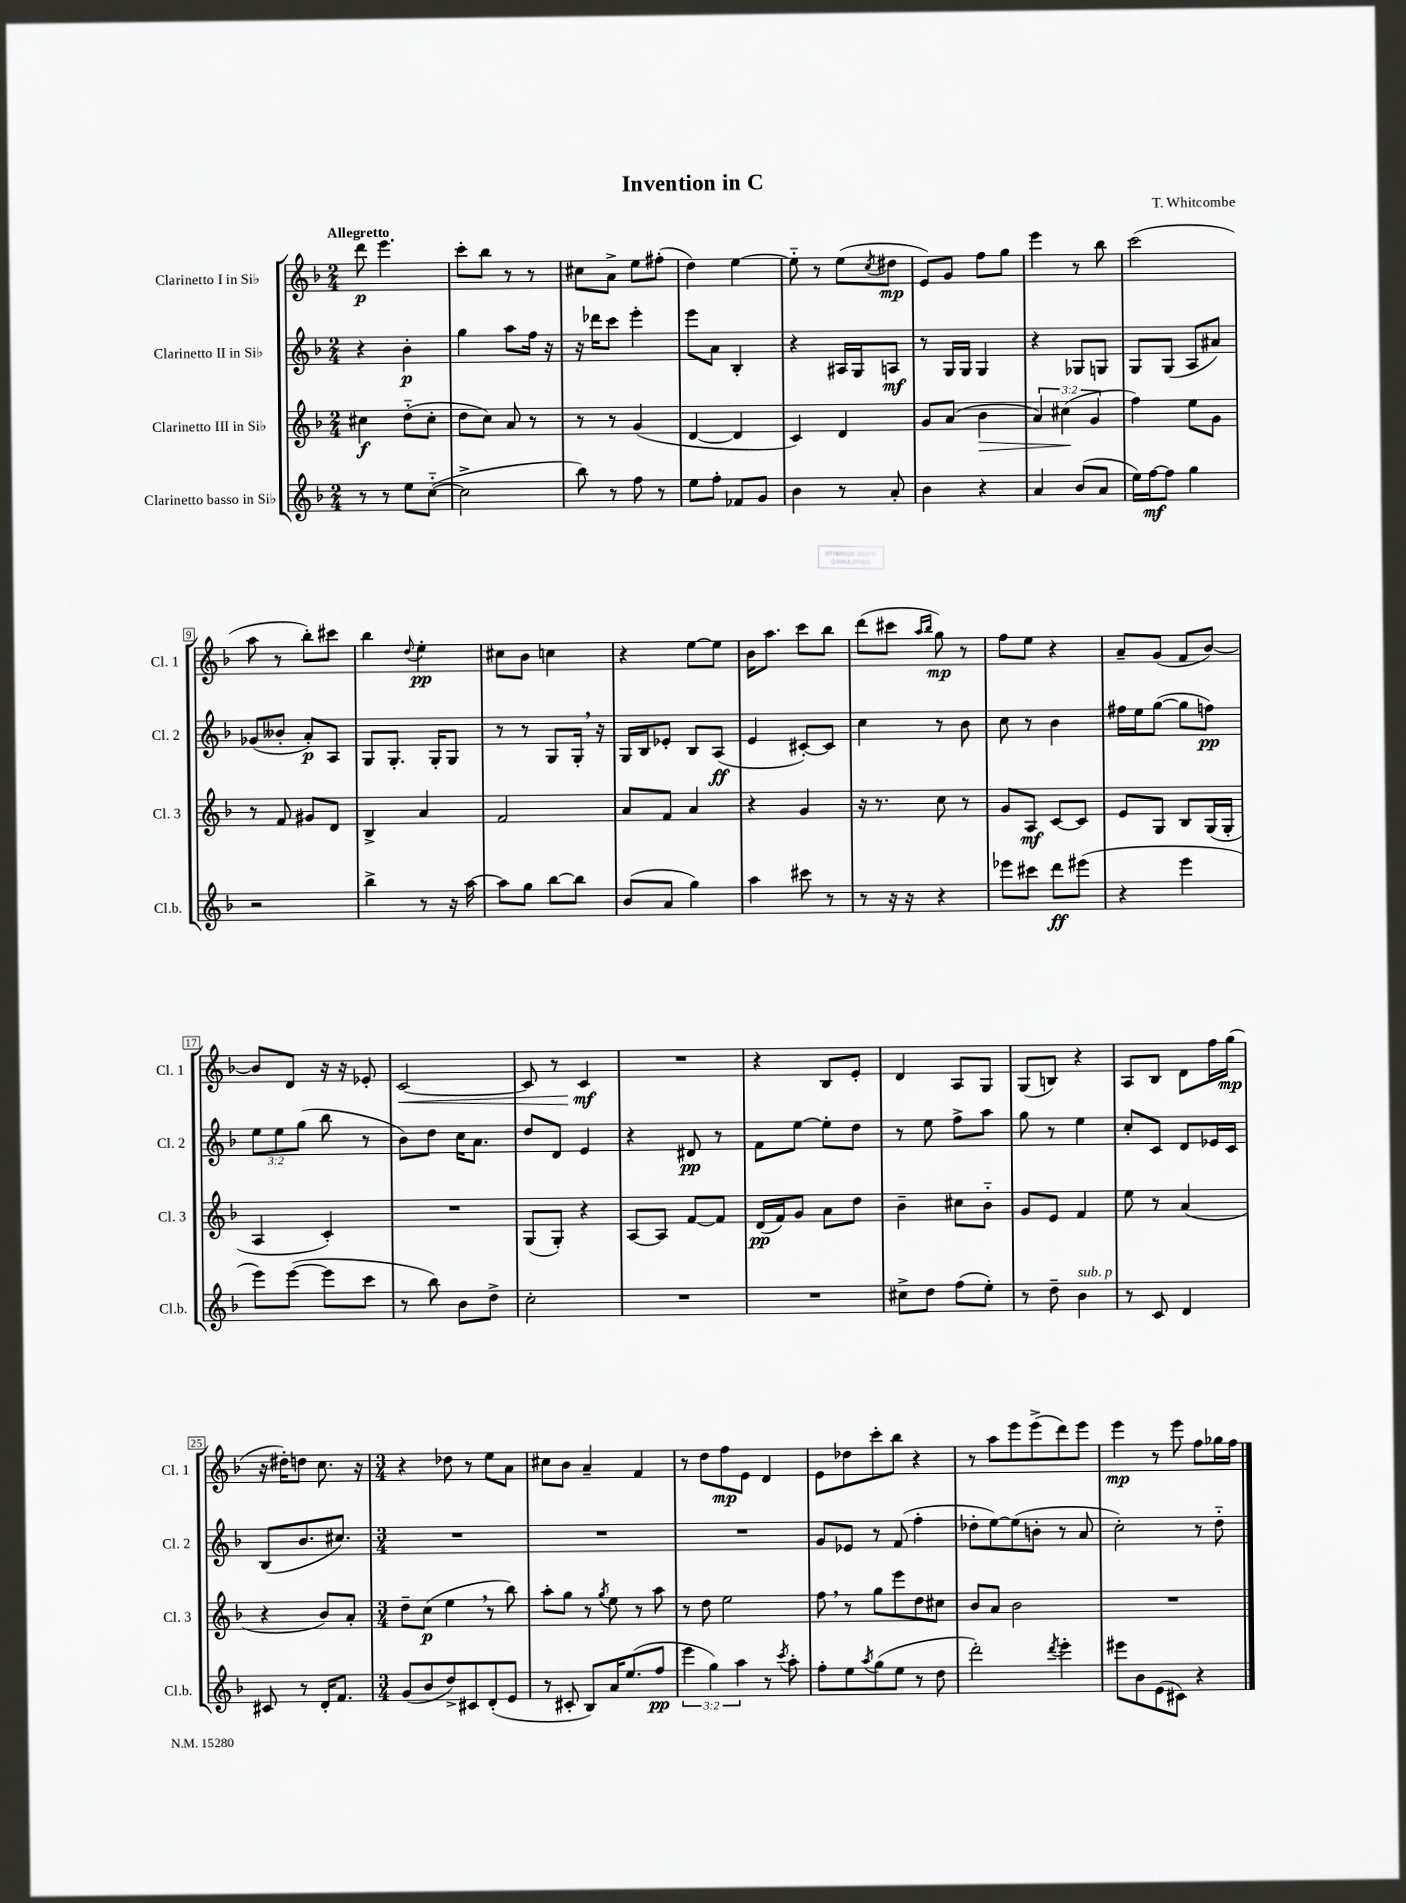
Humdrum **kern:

**kern	**dynam	**kern	**dynam	**kern	**dynam	**kern	**dynam
*part4	*part4	*part3	*part3	*part2	*part2	*part1	*part1
*staff4	*staff4	*staff3	*staff3	*staff2	*staff2	*staff1	*staff1
*I"Clarinetto basso in Si♭	*	*I"Clarinetto III in Si♭	*	*I"Clarinetto II in Si♭	*	*I"Clarinetto I in Si♭	*
*I'Cl.b.	*	*I'Cl. 3	*	*I'Cl. 2	*	*I'Cl. 1	*
*clefG2	*	*clefG2	*	*clefG2	*	*clefG2	*
*k[b-]	*	*k[b-]	*	*k[b-]	*	*k[b-]	*
*M2/4	*	*M2/4	*	*M2/4	*	*M2/4	*
=1	=1	=1	=1	=1	=1	=1	=1
!	!	!	!	!	!	!LO:TX:a:B:t=Allegretto	!
8r	.	4cc#X\	f	4r	.	8ddd\	p
8r	.	.	.	.	.	4.eee\	.
8ee\L	.	(8dd\L	.	4b-'\	p	.	.
([8cc\J	.	8cc#'\J	.	.	.	.	.
=2	=2	=2	=2	=2	=2	=2	=2
2cc^\]	.	8dd\L	.	4gg\	.	8ccc'\L	.
.	.	8cc\J)	.	.	.	8bb-\J	.
.	.	8a/	.	8aa\L	.	8r	.
.	.	8r	.	16ff\Jk	.	8r	.
.	.	.	.	16r	.	.	.
=3	=3	=3	=3	=3	=3	=3	=3
8bb-\)	.	8r	.	16r	.	8cc#X\L	.
.	.	.	.	16ddd-X\KL	.	.	.
8r	.	8r	.	8ccc\J	.	8a^\J	.
8ff\	.	(4g/	.	4eee'\	.	8ee\L	.
8r	.	.	.	.	.	(8ff#X'\J	.
=4	=4	=4	=4	=4	=4	=4	=4
8ee\L	.	[4d/	.	8eee\L	.	4dd\)	.
8ff'\J	.	.	.	8a\J	.	.	.
8f-X/L	.	4d/]	.	4B-'/	.	[4ee\	.
8g/J	.	.	.	.	.	.	.
=5	=5	=5	=5	=5	=5	=5	=5
4b-\	.	4c/)	.	4r	.	8ee\]	.
.	.	.	.	.	.	8r	.
8r	.	4d/	.	16A#X/LL	.	(8ee\L	.
.	.	.	.	16G/J	.	.	.
.	.	.	.	.	.	8qcc/	.
8a'/	.	.	.	8An/J	mf	8dd#X\J	mp
=6	=6	=6	=6	=6	=6	=6	=6
4b-\	.	8g/L	.	8r	.	8e/L)	.
.	.	(8a/J	.	16G/LL	.	8g/J	.
.	.	.	.	16G/JJ	.	.	.
!	!	!	!LO:HP:b	!	!	!	!
4r	.	4b-\	>	4G/	.	8ff\L	.
.	.	.	.	.	.	8gg\J	.
=7	=7	=7	=7	=7	=7	=7	=7
4a/	.	6a/)	.	4r	.	4eee\	.
.	.	(6cc#X\	.	.	.	.	.
(8b-/L	.	.	.	8G-X/L	.	8r	.
.	.	6g/	]	.	.	.	.
8a/J	.	.	.	8Gn/J	.	8bb-\	.
=8	=8	=8	=8	=8	=8	=8	=8
16ee\LL)	.	4ff\)	.	8G/L	.	(2ccc\	.
[16ff\J	mf	.	.	.	.	.	.
8ff\J]	.	.	.	(8G/J	.	.	.
4gg\	.	8ee\L	.	8A/L	.	.	.
.	.	8g\J	.	8a#X/J)	.	.	.
!!LO:LB:g=z
=9	=9	=9	=9	=9	=9	=9	=9
2r	.	8r	.	(8g-X/L	.	8aa\	.
.	.	8f/	.	8b--X'/J	.	8r	.
.	.	8g#X/L	.	8a'/L)	p	8bb-'\L)	.
.	.	8d/J	.	8A/J	.	8ccc#X\J	.
=10	=10	=10	=10	=10	=10	=10	=10
4bb-^\	.	4B-^/	.	8G/L	.	4bb-\	.
.	.	.	.	8.G'/J	.	.	.
.	.	.	.	.	.	8qqdd/	.
8r	.	4a/	.	.	.	4ee'\	pp
.	.	.	.	16G'/KL	.	.	.
16r	.	.	.	8G/J	.	.	.
[16aa\	.	.	.	.	.	.	.
=11	=11	=11	=11	=11	=11	=11	=11
8aa\L]	.	2f/	.	8r	.	8cc#X\L	.
8gg\J	.	.	.	8r	.	8b-\J	.
[8bb-\L	.	.	.	8G/L	.	4ccn\	.
8bb-\J]	.	.	.	16G',/Jk	.	.	.
.	.	.	.	16r	.	.	.
=12	=12	=12	=12	=12	=12	=12	=12
(8b-/L	.	8a/L	.	16G/LL	.	4r	.
.	.	.	.	16B-/J	.	.	.
8a/J	.	8f/J	.	8e-X'/J	.	.	.
4gg\)	.	4a/	.	8B-/L	.	[8ee\L	.
.	.	.	.	(8A/J	ff	8ee\J]	.
=13	=13	=13	=13	=13	=13	=13	=13
4aa\	.	4r	.	4e/	.	16b-\KL	.
.	.	.	.	.	.	8.aa\J	.
8ccc#X\	.	4g/	.	[8c#X'/L)	.	8ccc\L	.
8r	.	.	.	8c#/J]	.	8bb-\J	.
=14	=14	=14	=14	=14	=14	=14	=14
8r	.	16r	.	4cc\	.	(8ddd\L	.
.	.	8.r	.	.	.	.	.
16r	.	.	.	.	.	8ccc#X\J	.
16r	.	.	.	.	.	.	.
.	.	.	.	.	.	16qqaa/LL	.
.	.	.	.	.	.	16qqbb-/JJ	.
4r	.	8cc\	.	8r	.	8gg\)	mp
.	.	8r	.	8b-\	.	8r	.
=15	=15	=15	=15	=15	=15	=15	=15
8eee-X\L	.	8g/L	.	8cc\	.	8ff\L	.
8ccc#X\J	.	8A/J	mf	8r	.	8ee\J	.
8ddd\L	ff	[8c/L	.	4b-\	.	4r	.
(8eee#X\J	.	8c/J]	.	.	.	.	.
=16	=16	=16	=16	=16	=16	=16	=16
4r	.	8e/L	.	16ff#X\LL	.	8a~/L	.
.	.	.	.	16ee\J	.	.	.
.	.	8G/J	.	([8gg\J	.	(8g/J	.
4eee\	.	8B-/L	.	8gg\L]	.	8f/L	.
.	.	(16G/L	.	8ffn\J)	pp	[8b-/J)	.
.	.	16G'/JJ	.	.	.	.	.
!!LO:LB:g=z
=17	=17	=17	=17	=17	=17	=17	=17
8eee\L)	.	4A/	.	12ee\L	.	8b-/L]	.
.	.	.	.	12ee\	.	.	.
([8eee\J	.	.	.	.	.	8d/J	.
.	.	.	.	(12gg\J	.	.	.
8eee\L]	.	4c'/)	.	8bb-\	.	16r	.
.	.	.	.	.	.	16r	.
8ccc\J	.	.	.	8r	.	8e-X'/	.
=18	=18	=18	=18	=18	=18	=18	=18
!	!	!	!	!	!	!	!LO:HP:b
8r	.	2r	.	8b-\L)	.	[2c/	<
8bb-\)	.	.	.	8dd\J	.	.	.
8b-\L	.	.	.	16cc\KL	.	.	.
.	.	.	.	8.a\J	.	.	.
8dd^\J	.	.	.	.	.	.	.
=19	=19	=19	=19	=19	=19	=19	=19
2cc'\	.	(8G/L	.	8dd/L	.	8c/]	.
.	.	8G'/J)	.	8d/J	.	8r	.
.	.	4r	.	4e/	.	4c/	mf
.	.	.	.	.	.	.	[
=20	=20	=20	=20	=20	=20	=20	=20
2r	.	[8A/L	.	4r	.	2r	.
.	.	8A/J]	.	.	.	.	.
.	.	[8f/L	.	8d#X/	pp	.	.
.	.	8f/J]	.	8r	.	.	.
=21	=21	=21	=21	=21	=21	=21	=21
2r	.	(16d/LL	pp	8f\L	.	4r	.
.	.	16f/J)	.	.	.	.	.
.	.	8g/J	.	[8ee\J	.	.	.
.	.	8a\L	.	8ee'\L]	.	8B-/L	.
.	.	8dd\J	.	8dd\J	.	8e'/J	.
=22	=22	=22	=22	=22	=22	=22	=22
8cc#X^\L	.	4b-~\	.	8r	.	4d/	.
8dd\J	.	.	.	8ee\	.	.	.
(8ff\L	.	8cc#X\L	.	8ff^\L	.	8A/L	.
8ee'\J)	.	8b-\J	.	8aa\J	.	8G/J	.
=23	=23	=23	=23	=23	=23	=23	=23
8r	.	8g/L	.	8gg\	.	(8G/L	.
8dd~\	.	8e/J	.	8r	.	8Bn/J)	.
!LO:TX:a:i:t=sub. p	!	!	!	!	!	!	!
4b-\	.	4f/	.	4ee\	.	4r	.
=24	=24	=24	=24	=24	=24	=24	=24
8r	.	8ee\	.	8cc'/L	.	8A/L	.
8c/	.	8r	.	8c/J	.	8B-/J	.
4d/	.	(4a/	.	8d/L	.	8d\L	.
.	.	.	.	16e-X/L	.	16ff\L	.
.	.	.	.	16c/JJ	.	(16gg\JJ	mp
!!LO:LB:g=z
=25	=25	=25	=25	=25	=25	=25	=25
8c#X/	.	4r	.	(8B-/L	.	16r	.
.	.	.	.	.	.	16dd#X'\KL)	.
8r	.	.	.	8.b-/	.	8ddn\J	.
16d'/KL	.	8b-/L)	.	.	.	8.cc\	.
8.f/J	.	.	.	8.cc#X/J)	.	.	.
.	.	8a'/J	.	.	.	.	.
.	.	.	.	.	.	16r	.
=26	=26	=26	=26	=26	=26	=26	=26
*M3/4	*	*M3/4	*	*M3/4	*	*M3/4	*
(8g/L	.	8dd~\L	.	2.r	.	4r	.
8b-/	.	(8cc\J	p	.	.	.	.
8dd^/)	.	4ee,\	.	.	.	8dd-X\	.
8c#X/	.	.	.	.	.	8r	.
(8d'/	.	8r	.	.	.	8ee\L	.
8e/J	.	8bb-\)	.	.	.	8a\J	.
=27	=27	=27	=27	=27	=27	=27	=27
8r	.	8aa'\L	.	2.r	.	8cc#X\L	.
8c#X'/	.	8gg\J	.	.	.	8b-\J	.
8B-/L)	.	8r	.	.	.	4a~/	.
.	.	8qgg/	.	.	.	.	.
16a/K	.	8ee\	.	.	.	.	.
(8.ee/	.	.	.	.	.	.	.
.	.	8r	.	.	.	4f/	.
8ff/J	pp	8aa\	.	.	.	.	.
=28	=28	=28	=28	=28	=28	=28	=28
6eee\	.	8r	.	2.r	.	8r	.
.	.	8dd\	.	.	.	8dd\L	.
6gg\)	.	.	.	.	.	.	.
.	.	2ee\	.	.	.	8ff\	mp
6aa\	.	.	.	.	.	.	.
.	.	.	.	.	.	8e\J	.
8r	.	.	.	.	.	4d/	.
8qccc/	.	.	.	.	.	.	.
8aa'\	.	.	.	.	.	.	.
=29	=29	=29	=29	=29	=29	=29	=29
8ff'\L	.	8ff,\	.	8g/L	.	8e\L	.
8ee\	.	8r	.	8e-X/J	.	8dd-X\	.
8qaa/	.	.	.	.	.	.	.
(8gg\	.	8gg\L	.	8r	.	8ccc'\	.
8ee\J	.	8eee\	.	(8f/	.	8bb-\J	.
8r	.	8dd\	.	4ff'\	.	4r	.
8dd\	.	8cc#X\J	.	.	.	.	.
=30	=30	=30	=30	=30	=30	=30	=30
2ddd'\)	.	8b-/L	.	8dd-X'\L	.	8r	.
.	.	8a/J	.	[8ee\)	.	8aa\L	.
.	.	2b-\	.	(8ee\]	.	8eee\	.
.	.	.	.	8bn'\J	.	(8eee^\	.
8qddd/	.	.	.	.	.	.	.
4eee'\	.	.	.	8r	.	8ddd\)	.
.	.	.	.	8a/	.	8eee\J	.
=31	=31	=31	=31	=31	=31	=31	=31
8eee#X\L	.	2.r	.	2cc'\)	.	4eee\	mp
8b-\	.	.	.	.	.	.	.
(8e\	.	.	.	.	.	8r	.
8c#X\J)	.	.	.	.	.	8eee\	.
4r	.	.	.	8r	.	8ff\L	.
.	.	.	.	8dd\	.	16gg-X\L	.
.	.	.	.	.	.	16ff\JJ	.
==	==	==	==	==	==	==	==
*-	*-	*-	*-	*-	*-	*-	*-
